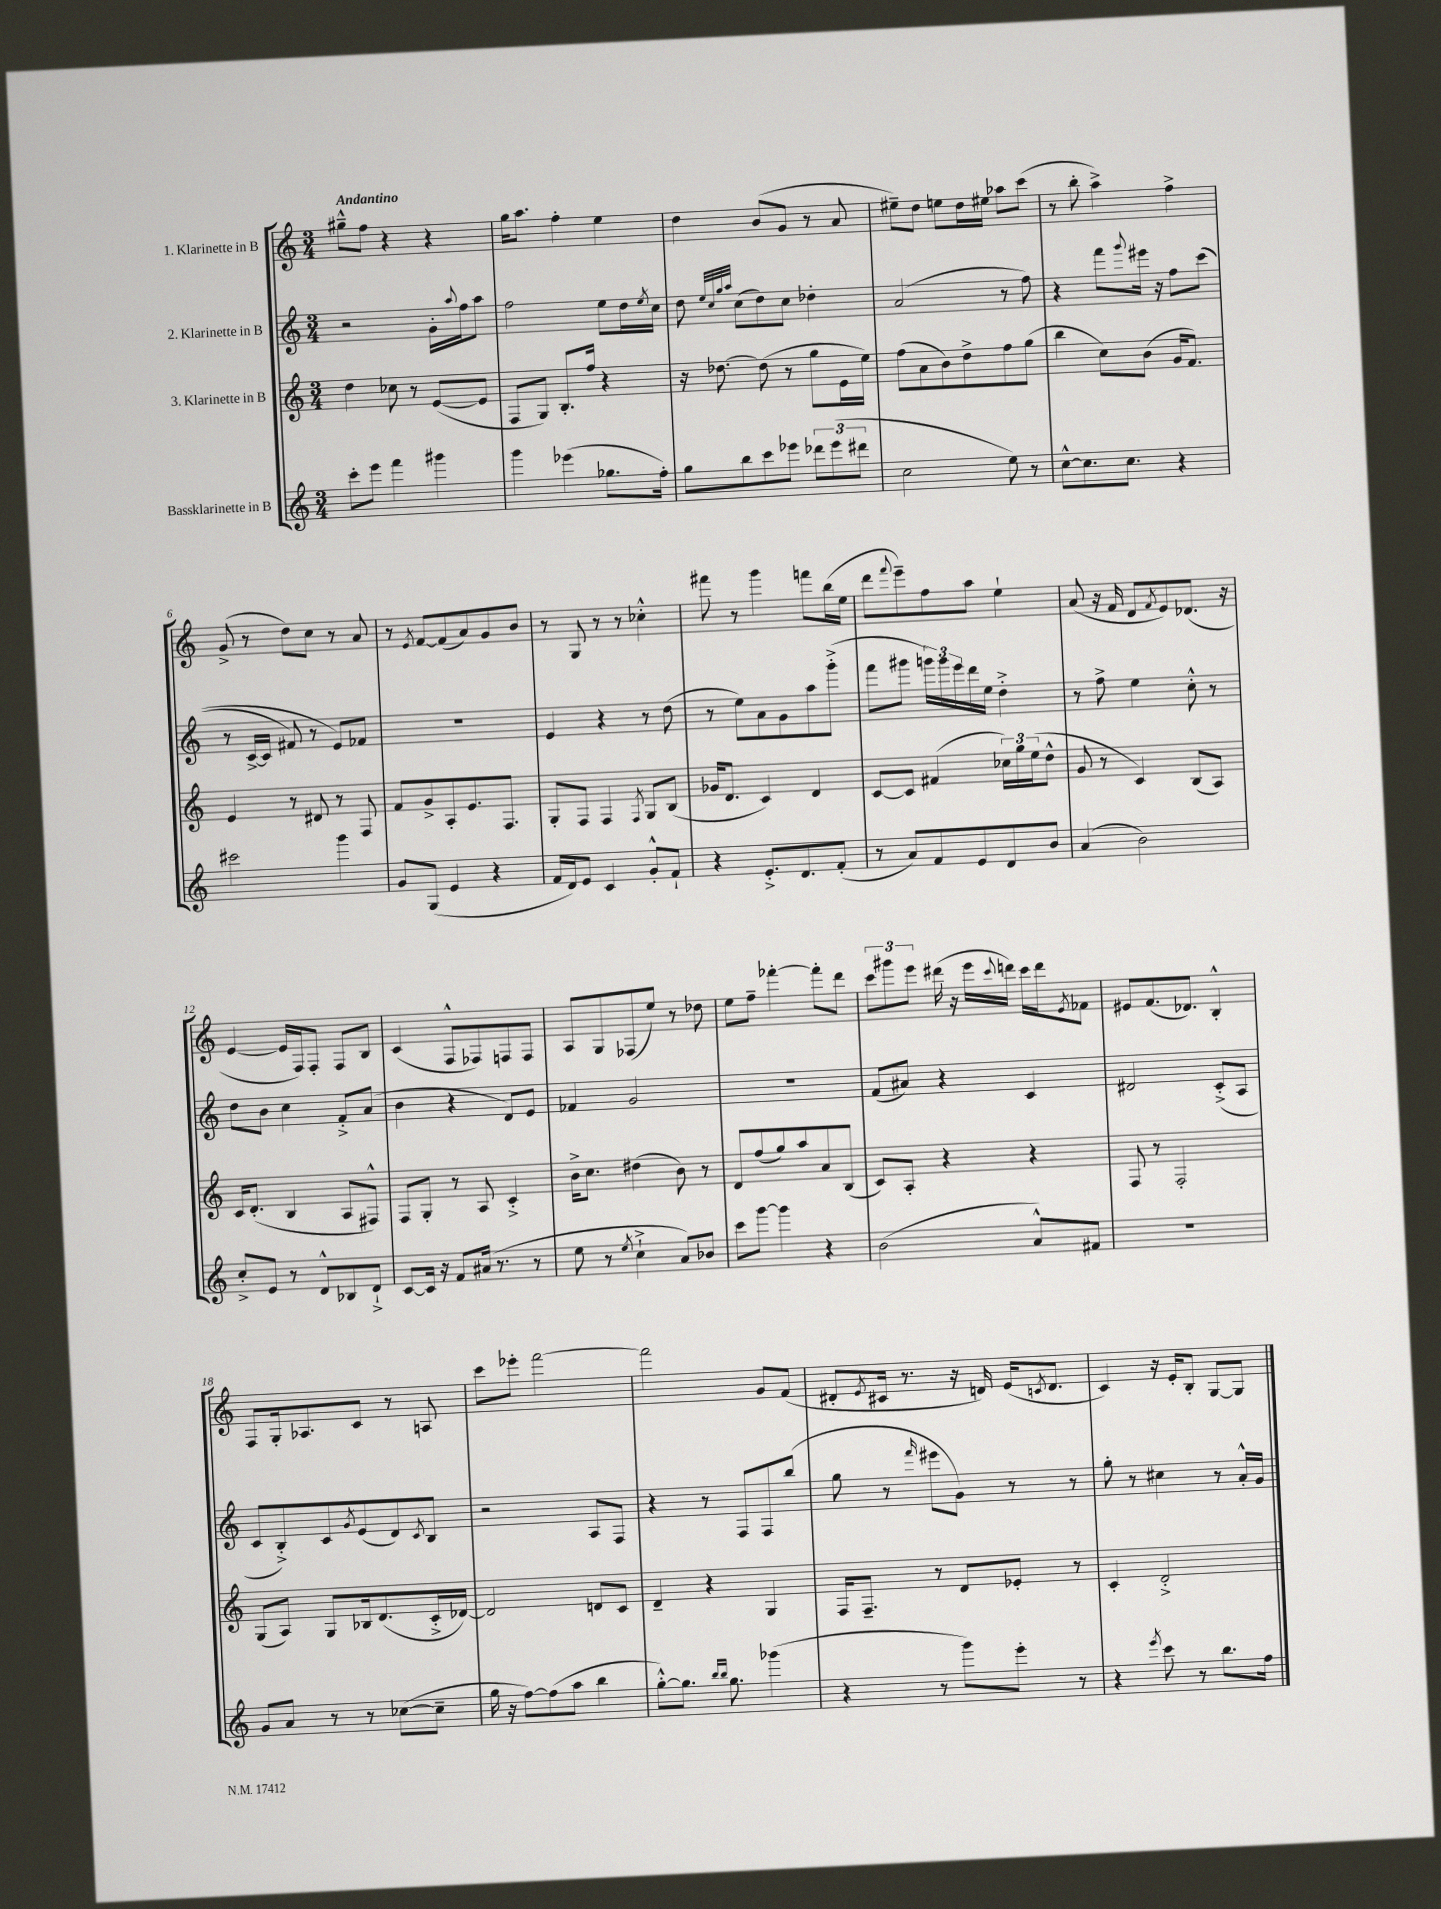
<<
\new StaffGroup <<
\new Staff = "s0" \with { instrumentName = "1. Klarinette in B" } {
    \clef treble \key c \major \numericTimeSignature \time 3/4 \tempo "Andantino"
    gis''8---^ f''8 r4 r4 |
    g''16 a''8. f''4-. e''4 |
    d''4 b'8( g'8 r8 a'8 |
    eis''8--) d''8 e''8 d''16 eis''16 aes''8 c'''8( |
    r8 b''8-. a''4->) f''4-> |
    g'8->( r8 d''8) c''8 r8 a'8 |
    r8 \acciaccatura { e'8 } f'8~ f'8( a'8) g'8 b'8 |
    r8 g8 r8 r8 ces''4-.-^ |
    fis'''8 r8 g'''4 f'''8 b''16( e''16 |
    d'''8 \appoggiatura { f'''8 } e'''8--) f''8 a''8 e''4-! |
    a'8( r16 f'16 d'8 \acciaccatura { f'8 } e'8) des'8.( r16 |
    e'4~ e'16 f16) f8-. f8 b8 |
    c'4( f8-^ fes8) f8 f8 |
    a8 g8 fes8( e''8) r8 des''8 |
    e''8 f''8-- fes'''4~-. fes'''8-. d'''8 |
    \tuplet 3/2 { c'''8 gis'''8 e'''8 } dis'''16( r16 e'''16 \appoggiatura { c'''8 } d'''16) c'''16 d'''16 \acciaccatura { e'8 } fes'8 |
    eis'8 f'8.( des'8.) b4-.-^ |
    f8 g16-. aes8. c'8 r8 a8 |
    c'''8 ees'''8-. f'''2~ |
    f'''2 g'8 f'8( |
    dis'8-. \acciaccatura { e'8 } cis'16 r8. r16 d'16) e'16( \acciaccatura { c'8 } d'8. |
    c'4) r16 e'16-. b8-. g8~ g8 \bar "|." |
}
\new Staff = "s1" \with { instrumentName = "2. Klarinette in B" } {
    \clef treble \key c \major \numericTimeSignature \time 3/4
    r2 g'16-. \appoggiatura { a''8 } f''16 a''8 |
    f''2 e''8 d''16 \acciaccatura { e''8 } c''16 |
    d''8 \grace { e''32 c''32 g''32 a''32 } c''8( d''8) c''8 des''4-. |
    a'2( r8 f''8) |
    r4 f'''8 \appoggiatura { g'''8 } eis'''16 r16 f''8 c'''8(\( |
    r8 c'16~-> c'16 fis'8) r8 e'8\) fes'8 |
    R2. |
    e'4 r4 r8 d''8( |
    r8 e''8) a'8 g'8 a''8 g'''8-.->( |
    f'''8 gis'''8 \tuplet 3/2 { g'''16) g'''16 e'''16 } d'''16 e''16 d''4-.-> |
    r8 f''8-> e''4 c''8-.-^ r8 |
    d''8 b'8 c''4 f'8-.-> a'8( |
    b'4 r4 d'8) e'8 |
    fes'4 g'2 |
    r2. |
    f'8( ais'8) r4 c'4 |
    dis'2 c'8-.->( a8 |
    c'8 b8-.->) c'8 \acciaccatura { g'8 } e'8( d'8) \acciaccatura { c'8 } b8 |
    r2 a8 f8 |
    r4 r8 f8 f8 b''8( |
    g''8 r8 \grace { f'''16 } eis'''8 g'8) r8 r8 |
    g''8-. r8 cis''4 r8 a'16-.-^ g'16 \bar "|." |
}
\new Staff = "s2" \with { instrumentName = "3. Klarinette in B" } {
    \clef treble \key c \major \numericTimeSignature \time 3/4
    d''4 ces''8 r8 e'8~( e'8 |
    f8 g8) b8.-. f''16 r4 |
    r16 des''8.~ des''8( r8 g''8 e'16 e''16) |
    f''8( a'8 b'8) d''8-> f''8 g''8( |
    b''4 c''8) b'8( g'16 f'8.) |
    e'4 r8 dis'8 r8 f8 |
    f'8 g'8-> a8-. e'8. f8. |
    g8-. f8 f4 \acciaccatura { f8 } g8 b8( |
    ges'16 d'8. c'4) d'4 |
    c'8~ c'8 fis'4( \tuplet 3/2 { ces''16) g''16 e''16( } d''8-^ |
    g'8 r8 c'4) b8( a8) |
    c'16 d'8.-.( b4 a8 fis8-^) |
    f8 g8-. r8 a8 c'4-.-> |
    b'16-> c''8. dis''4( b'8) r8 |
    d'8 f''8( g''8) a''8 a'8 b8( |
    c'8) a8-. r4 r4 |
    f8 r8 f2-. |
    g8( a8) g8 bes16 d'8.( c'16-.-> des'16~) |
    des'2 d'8 c'8 |
    d'4-- r4 g4 |
    f16 f8.-- r8 d'8 ees'8-. r8 |
    c'4-. d'2-.-> \bar "|." |
}
\new Staff = "s3" \with { instrumentName = "Bassklarinette in B" } {
    \clef treble \key c \major \numericTimeSignature \time 3/4
    c'''8-. e'''8 f'''4 gis'''4 |
    g'''4 ees'''4( ges''8. f''16-.) |
    g''8 b''8 c'''8 ees'''8 \tuplet 3/2 { des'''8 ees'''8( dis'''8 } |
    c''2 e''8) r8 |
    c''8~-^ c''8. c''8. r4 |
    cis'''2 g'''4 |
    g'8 g8( e'4 r4 |
    f'16 d'16) e'8 c'4 g'8-.-^ f'8-! |
    r4 e'8.-.-> d'8. f'8-.( |
    r8 a'8) f'8 e'8 d'8 b'8 |
    a'4( b'2) |
    c''8-.-> e'8 r8 d'8-^ bes8 d'8-!-> |
    c'8~ c'16 r16 f'8 ais'16( r8. r8 |
    e''8 r8 \acciaccatura { e''8 } c''4-!-> a'8) bes'8 |
    c'''8 g'''8~ g'''4 r4 |
    b'2( a'8-^) fis'8 |
    R2. |
    g'8 a'8 r8 r8 ces''8~( ces''8-- |
    g''16 r16 f''8~) f''8( a''8 b''4 |
    g''8~-.-^) g''8. \grace { b''16 b''16 } g''8. ges'''4( |
    r4 r8 g'''8) e'''8-. r8 |
    r4 \acciaccatura { e'''8 } c'''8 r8 b''8. f''16 \bar "|." |
}
>>
>>
